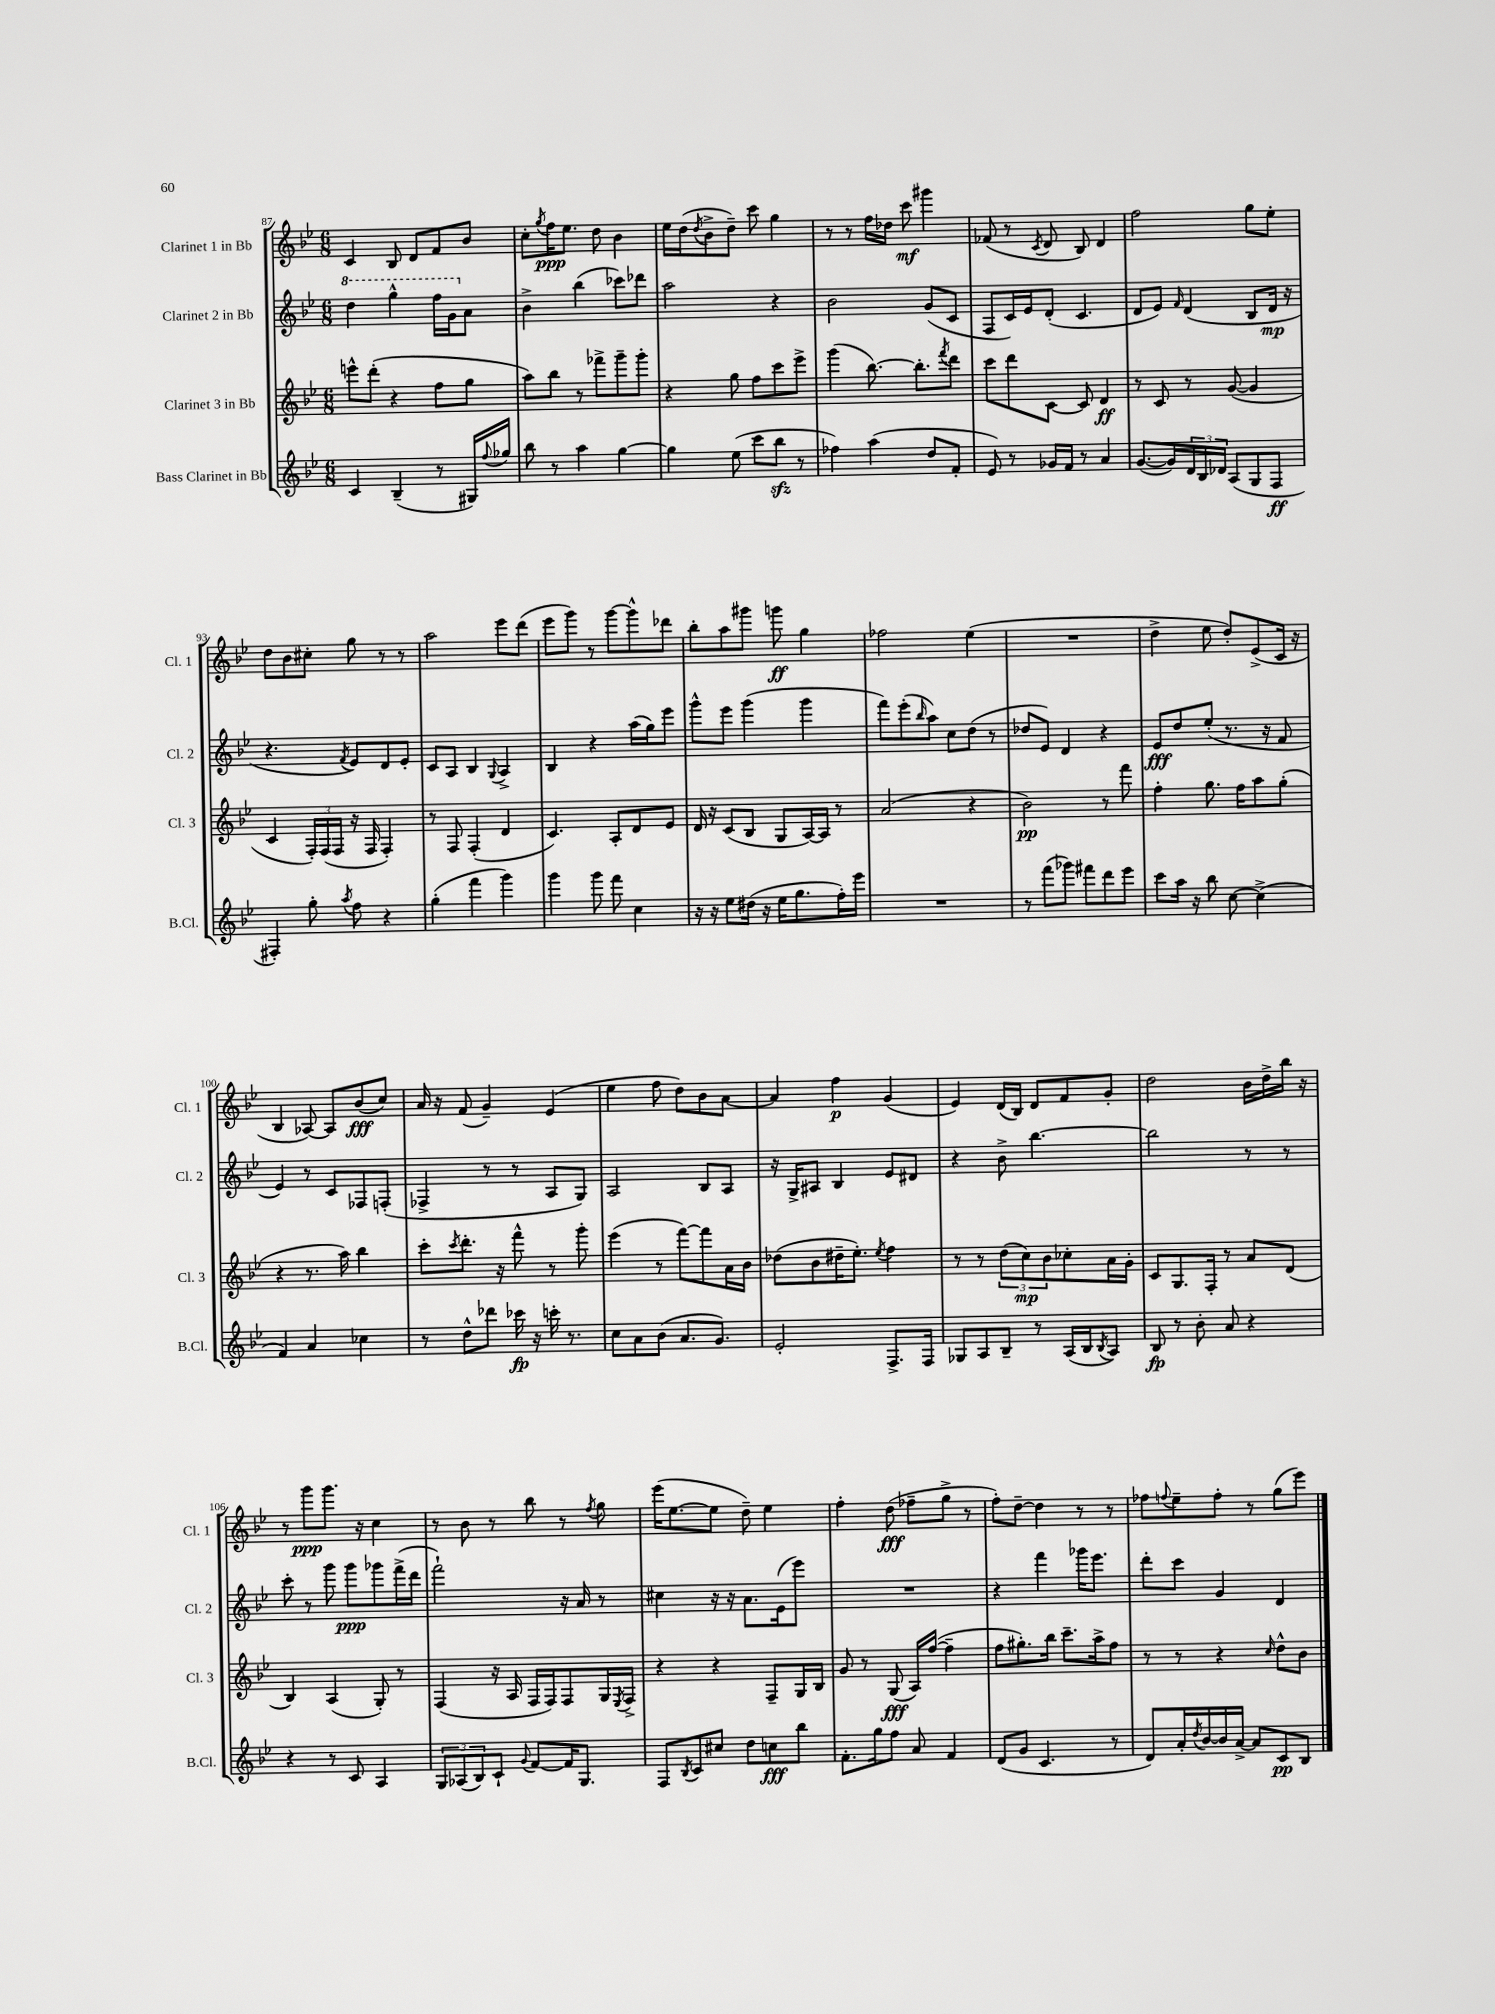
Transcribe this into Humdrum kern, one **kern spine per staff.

**kern	**kern	**kern	**kern
*staff4	*staff3	*staff2	*staff1
*clefG2	*clefG2	*clefG2	*clefG2
*k[b-e-]	*k[b-e-]	*k[b-e-]	*k[b-e-]
*M6/8	*M6/8	*M6/8	*M6/8
4c	8eee^^	4ddd	4c
.	(8ddd'	.	.
(4B-~	4r	4ggg^^	8B-
.	.	.	8d
8r	8ff	16fff	8f
.	.	16gg	.
16G#)	8gg	8a	8b-
8qqff	.	.	.
16gg-	.	.	.
=	=	=	=
8bb-	8aa)	4b-^	8cc'
.	.	.	8qgg
8r	8bb-	.	16ff
.	.	.	8.ee-
4aa	8r	(4bb-	.
.	8fff-^	.	8dd
[4gg	8ggg~	8ccc-)	4b-
.	8ggg'	8ddd-	.
=	=	=	=
4gg]	4r	2aa	16ee-
.	.	.	(16dd
.	.	.	8qdd
.	.	.	8b-^
(8ee-	8gg	.	8dd~)
8ccc	8ff	.	8ccc
8bb-	8ccc	4r	4gg
8r	8eee-^	.	.
=	=	=	=
4ff-)	(4ggg	2b-	8r
.	.	.	8r
(4aa	[8.bb-)	.	16ff
.	.	.	16dd-
.	.	.	8ccc
.	8.bb-']	.	.
8dd	.	(8g	4ggg#
.	8qfff	.	.
8f'	8ddd	8c	.
=	=	=	=
8e-)	8ccc	8F	(8f-
8r	8ddd	16c)	8r
.	.	16e-	.
.	.	.	8qc
16g-	[8c	(8d'	8d
16f	.	.	.
8r	8c]	4.c	8B-)
4a	4d	.	4d
=	=	=	=
([8.g	8r	8d	2ff
.	8c	8e-)	.
16g])	.	.	.
.	.	16qqf	.
24d	8r	(4d	.
24B-	.	.	.
24d-	.	.	.
(8A	([8g	.	.
8G	4g]	8B-	8gg
8F	.	16d	8ee-'
.	.	16r	.
=	=	=	=
4F#')	4c	4.r	8dd
.	.	.	8b-
8gg'	24F')	.	8cc#'
.	(24F	.	.
.	24F	.	.
8qaa	.	8qf	.
8ff	16r	8e-)	8gg
.	16F	.	.
4r	4F')	8d	8r
.	.	8e-'	8r
=	=	=	=
(4gg'	8r	8c	2aa
.	8F	8A	.
4fff	(4F'	4B-	.
.	.	8qqG	.
4ggg)	4d	4A^	8eee-
.	.	.	(8ddd
=	=	=	=
4ggg	4.c)	4B-	8eee-
.	.	.	8ggg)
8ggg	.	4r	8r
8fff	8A'	.	[8ggg
4cc	8d	(16aa	8ggg^^]
.	.	16gg)	.
.	8e-	8eee-	8ddd-
=	=	=	=
16r	16d	8ggg^^	8bb-'
16r	16r	.	.
8ee-	(8c	8eee-	8aa
(16dd#	8B-	(4ggg	8ggg#
16r	.	.	.
16ee-	8G	.	8ggg
8.gg	.	.	.
.	[16A)	4ggg	4gg
.	16A]	.	.
16ff')	8r	.	.
16eee-	.	.	.
=	=	=	=
2.r	(2a	8fff)	2ff-
.	.	(8eee-'	.
.	.	16qqbb-	.
.	.	8aa)	.
.	.	8cc	.
.	4r	(8dd	(4ee-
.	.	8r	.
=	=	=	=
8r	2b-)	8dd-	2.r
(8fff	.	8e-)	.
8ggg-)	.	4d	.
8fff#	.	.	.
8ddd	8r	4r	.
8eee-	8fff	.	.
=	=	=	=
8ccc	4ff'	8e-	4dd^
16aa	.	8dd	.
16r	.	.	.
8bb-	8.gg	(8ee-'	8ee-
[8cc	.	8.r	8dd')
.	16ff	.	.
(4cc^]	8aa	.	(8e-^
.	.	16r	.
.	(8gg'	8f	16c
.	.	.	16r
=	=	=	=
4f)	4r	4e-)	4B-
4a	8.r	8r	[8A-)
.	.	8c	8A-]
.	16aa)	.	.
4cc-	4bb-	8F-	(8b-
.	.	(8F'	8cc)
=	=	=	=
8r	8ccc'	4F-^	16a
.	.	.	16r
.	8qccc	.	.
8dd^^	8.ddd'	.	(8f
8ddd-	.	8r	4g~)
.	16r	.	.
16ccc-	8fff^^	8r	.
16r	.	.	.
16ccc'	8r	8A	(4e-
8.r	.	.	.
.	8ggg'	8G)	.
=	=	=	=
8cc	(4eee-	2A	4ee-
8a	.	.	.
(8b-	8r	.	8ff
8.a	[8fff)	.	8dd)
.	8fff]	8B-	8b-
8.g)	.	.	.
.	16a	8A	[8a
.	16b-	.	.
=	=	=	=
2e-'	(8dd-	16r	4a]
.	.	16G^	.
.	8b-	8A#	.
.	16dd#~	4B-	4ff
.	8.ee-')	.	.
.	8qee-	.	.
8.F^	4ff	8e-	(4g
.	.	8d#	.
16F	.	.	.
=	=	=	=
8G-	8r	4r	4e-)
8A	8r	.	.
8B-~	(12dd	8b-^	(16d
.	.	.	16B-)
.	12cc)	.	.
8r	.	[4.bb-	8d
.	12b-	.	.
(16A	8cc-'	.	8f
16B-	.	.	.
8qB-	.	.	.
8A)	16a	.	8g'
.	16g'	.	.
=	=	=	=
8B-	8c	2bb-]	2dd
8r	8.G	.	.
8b-'	.	.	.
.	16F'	.	.
8a	8r	.	.
4r	8a	8r	16b-
.	.	.	16dd^
.	(8d	8r	16bb-
.	.	.	16r
=	=	=	=
4r	4B-)	8ccc'	8r
.	.	8r	8ggg
8r	(4A	8ggg	8.ggg
8c	.	8ggg	.
.	.	.	16r
4A	8G')	8ggg-	4cc
.	8r	(16fff^	.
.	.	16ddd	.
=	=	=	=
12G	(4F	2fff`)	8r
(12A-	.	.	.
.	.	.	8b-
12B-)	.	.	.
8c`	16r	.	8r
.	16A	.	.
8qqg	.	.	.
[8f	16F	.	8bb-
.	16F)	.	.
16f]	8F	16r	8r
8.G	.	16a	.
.	.	.	8qff
.	16G	8r	8gg
.	8qE-	.	.
.	16F^	.	.
=	=	=	=
8F	4r	4cc#	(16eee-
.	.	.	[8.ee-
8qB-	.	.	.
8c	.	.	.
8cc#	4r	16r	8ee-]
.	.	16r	.
8dd	.	8.a	8dd~)
8cc	8F~	.	4ee-
.	.	(16e-	.
8bb-	16G	8eee-)	.
.	16B-	.	.
=	=	=	=
8.f'	8g	2.r	4ff'
.	8r	.	.
16gg	.	.	.
8ff	(8G	.	(8dd
8a	16A)	.	8ff-~
.	([16ff	.	.
4f	4ff~]	.	8gg^
.	.	.	8r
=	=	=	=
(8d	8ff	4r	8ff')
8g	8.gg#')	.	[8dd~
4.c	.	4fff	4dd]
.	16bb-	.	.
.	8.ccc~	.	.
.	.	16ggg-	8r
.	16aa^	8.eee-	.
8r	8ff	.	8r
=	=	=	=
8d)	8r	8ddd'	8ff-
.	.	.	8qqff
16a'	8r	8ccc	8ee-~
8qdd	.	.	.
[16b-	.	.	.
16b-]	4r	4g	8ff'
[16a^	.	.	.
8a]	.	.	8r
.	16qqcc	.	.
8c	8dd^^	4d	(8gg
8B-	8b-	.	8eee-)
==	==	==	==
*-	*-	*-	*-
